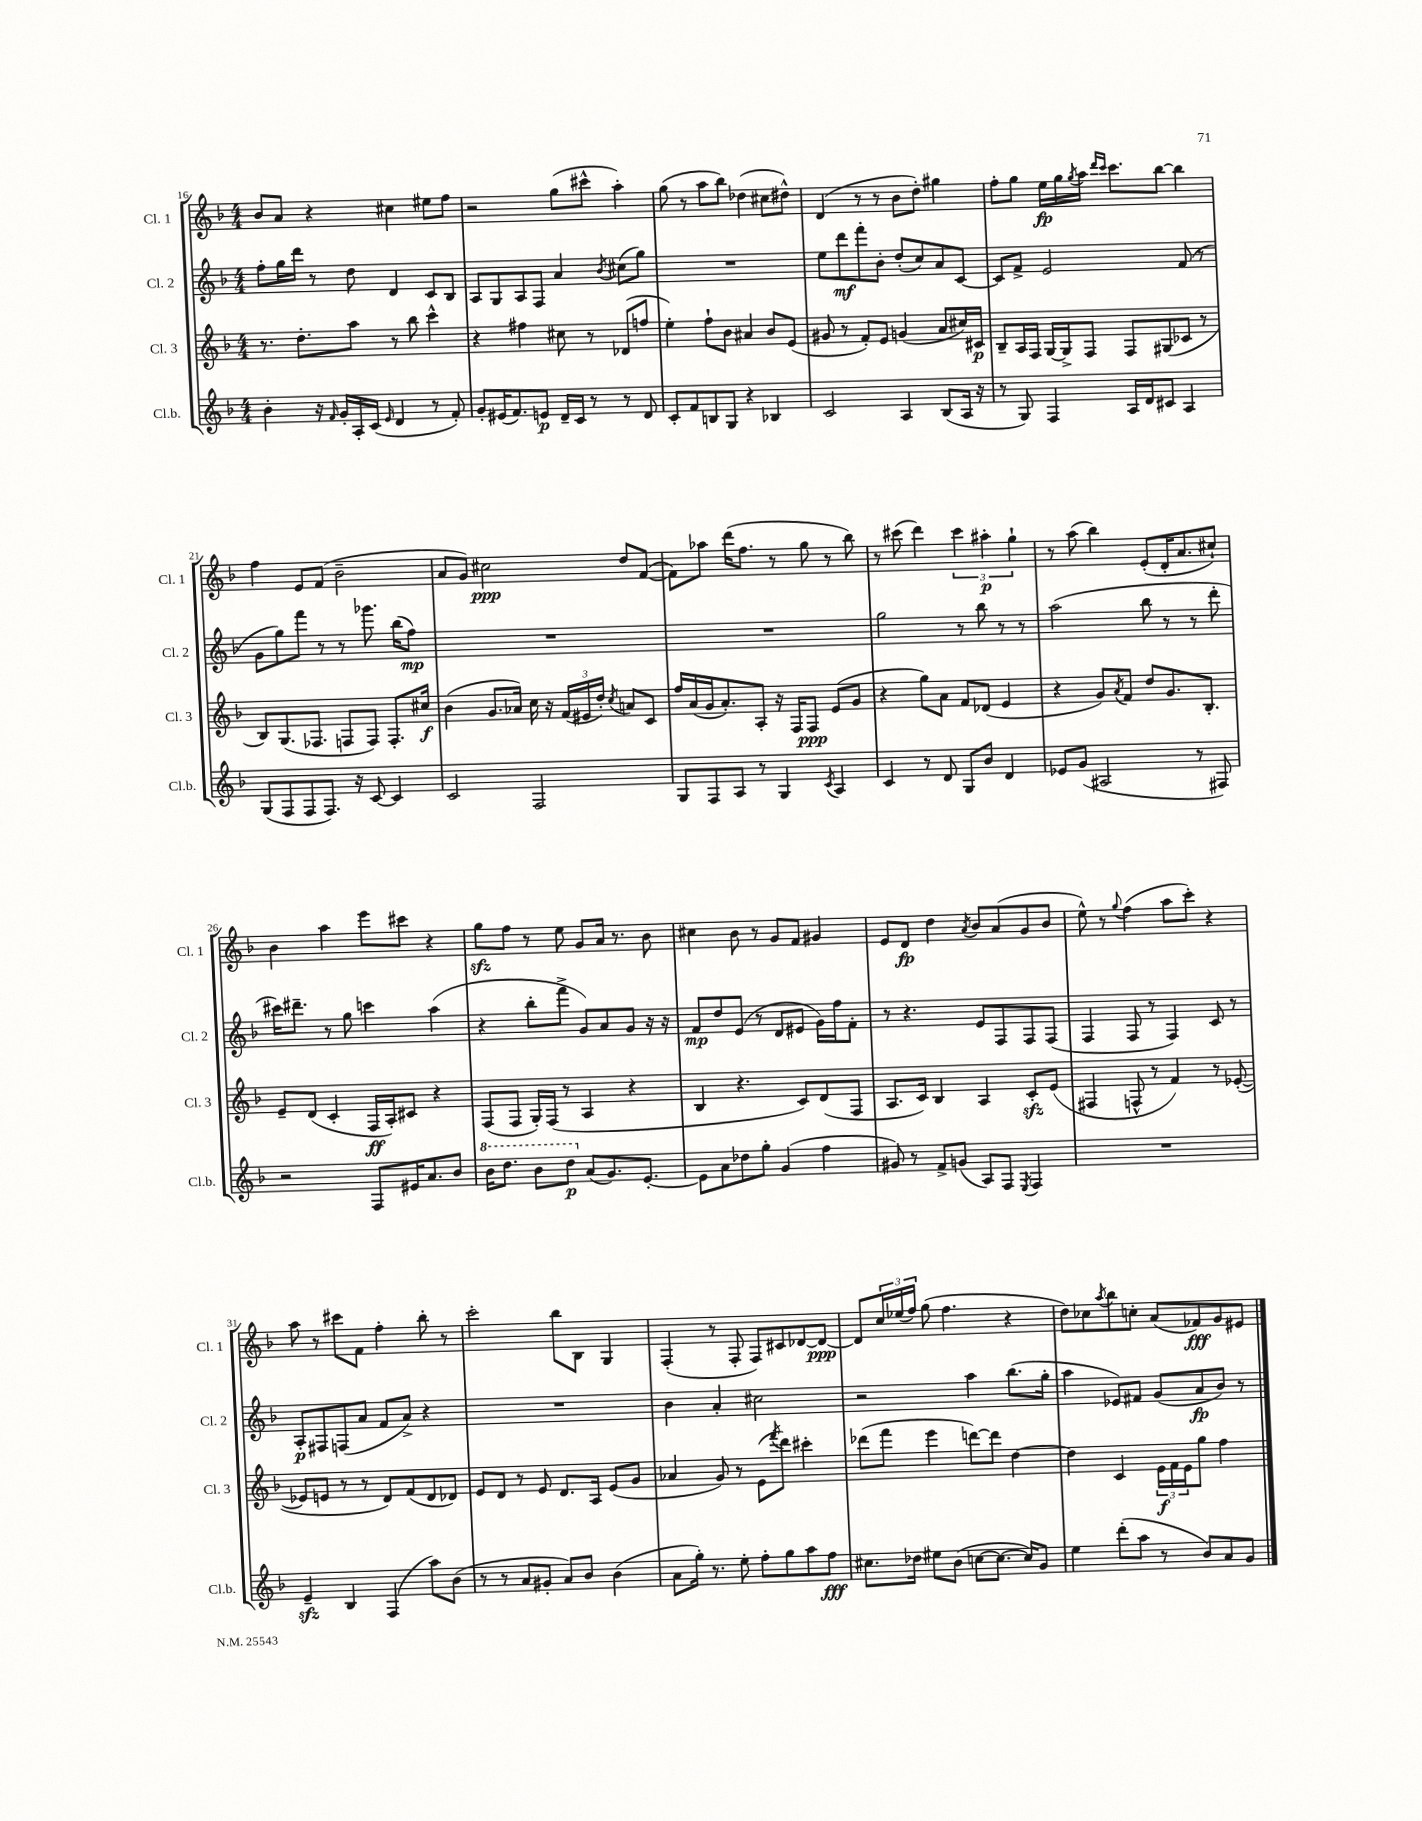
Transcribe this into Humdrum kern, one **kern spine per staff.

**kern	**kern	**kern	**kern
*staff4	*staff3	*staff2	*staff1
*clefG2	*clefG2	*clefG2	*clefG2
*k[b-]	*k[b-]	*k[b-]	*k[b-]
*M4/4	*M4/4	*M4/4	*M4/4
4b-'	8.r	8ff'	8b-
.	.	16gg	8a
.	8.dd'	16ddd	.
16r	.	8r	4r
16qqf	.	.	.
16g'	.	.	.
16A'	8aa	8dd	.
(16c	.	.	.
16qqe	.	.	.
4d	8r	4d	4cc#
.	8bb-	.	.
8r	4ccc^^	8c	8ee#
8f')	.	8B-	8ff
=	=	=	=
8g'	4r	8A	2r
(16e#	.	8G	.
8.f)	.	.	.
.	4ff#	8A	.
8e	.	8F	.
16d~	8cc#	4a	(8gg
16c	.	.	.
8r	8r	.	8ccc#^^
.	.	8qb-	.
8r	(8d-	(8cc#	4aa')
8d	8ff	8gg)	.
=	=	=	=
8c'	4ee')	1r	(8gg
8f	.	.	8r
8B	8ff`	.	8aa
8G	8b-	.	8bb-)
4r	4a#	.	(4dd-
4B-	8b-	.	8cc#
.	(8e	.	8dd#^^)
=	=	=	=
2c	8g#	8ee	(4d
.	8r	8ddd	.
.	8f')	8fff'	8r
.	8e	8b-'	8r
4A	(4g	(8dd'	8b-
.	.	8cc)	8dd')
(8B-	8a	8a	4gg#
16A	16cc#)	[8c	.
16r	16c#	.	.
=	=	=	=
8r	8B-~	8c]	8ff'
8G)	16A	8f^	8gg
.	16F	.	.
4F	[16G	2e	16ee
.	16G^]	.	16gg
.	.	.	8qgg
.	8F	.	16aa
.	.	.	16qqddd
.	.	.	16qqccc
.	.	.	8.ccc
16A	8F	.	.
16d	.	.	.
8c#	(8G#	.	[8bb-
4A	8c-	(8f	4bb-]
.	8r	8r	.
=	=	=	=
(8G	8B-)	8g	4ff
8F	(8.G	8gg)	.
8F	.	8fff	8e
.	8.F-	.	.
8.F)	.	8r	(8f
.	8F	8r	2b-~
16r	.	.	.
[8c	8F)	8.ggg-	.
4c]	8.F'	.	.
.	.	(16bb-	.
.	.	8ff)	.
.	16cc#	.	.
=	=	=	=
2c	(4b-	1r	8a
.	.	.	8g)
.	8.g	.	2cc#
.	16a-)	.	.
2F	16cc	.	.
.	16r	.	.
.	(24f	.	.
.	24e#	.	.
.	24dd')	.	.
.	8qcc	.	.
.	8a	.	8dd
.	8c	.	([8f
=	=	=	=
8G	16ff	1r	8f])
.	(16a	.	.
8F	16g	.	8aa-
.	8.a')	.	.
8A	.	.	(16ddd
.	.	.	8.ff
8r	8A'	.	.
4G	16r	.	8r
.	16F	.	.
.	8F	.	8gg
8qc	.	.	.
4A	(8e	.	8r
.	8g	.	8bb-)
=	=	=	=
4c	4r	2gg	8r
.	.	.	(8ccc#
8r	8gg)	.	4ddd)
8d	8a	.	.
8G	8f	8r	6ccc#
8b-	(8d-	8bb-	.
.	.	.	6aa#'
4d	4e	8r	.
.	.	.	6gg`
.	.	8r	.
=	=	=	=
8e-	4r	(2aa	8r
(8g	.	.	(8aa
2A#	8g)	.	4bb-)
.	8qa	.	.
.	8f	.	.
.	8dd	8bb-	(8e'
.	8.g	8r	16d'
.	.	.	8.a
8r	.	8r	.
.	8.B-'	.	.
8F#)	.	8ddd'	8cc#`)
=	=	=	=
2r	8e~	16ccc#)	4b-
.	.	8.ddd#~	.
.	(8d	.	.
.	4c'	8r	4aa
.	.	8gg	.
8F	16F	4ccc	8eee
.	16A')	.	.
16e#	8c#	.	8ccc#
8.a	.	.	.
.	4r	(4aa	4r
8b-	.	.	.
=	=	=	=
16bb-	(8F	4r	8gg
8.ddd	.	.	.
.	8F	.	8ff
8bb-	16G')	8bb-'	8r
.	(16F	.	.
8ddd	8r	8fff^	8ee
(8a	4A	8g)	8g
8.g)	.	8a	16a
.	.	.	8.r
.	4r	8g	.
[8.e'	.	.	.
.	.	16r	8b-
.	.	16r	.
=	=	=	=
8e]	4B-	8f	4cc#
8a	.	8dd	.
8dd-	4.r	(8e	8b-
8gg'	.	8r	8r
(4g	.	8d	8g
.	8c)	8e#	8f
4ff	(8d	16g)	4g#
.	.	16ff	.
.	8F	8f'	.
=	=	=	=
8g#)	8.A	8r	8e
8r	.	4.r	8d
.	16c)	.	.
8f^	4B-	.	4dd
(8g	.	.	.
.	.	.	8qa
8A)	4A	8e	8b-
8F	.	8F	(8a
8qE	.	.	.
4F	8c'	8F	8g
.	(8e	(8F	8b-
=	=	=	=
1r	4F#	4F	8ee^^)
.	.	.	8r
.	.	.	8qqgg
.	8F^^	8F	(4ff
.	8r	8r	.
.	4f)	4F)	8aa
.	.	.	8ccc')
.	8r	8c	4r
.	([8e-'	8r	.
=	=	=	=
4e~	8e-]	8A'	8aa
.	8e	8F#	8r
4B-	8r	(8F	8ccc#
.	8r	8a	8f
(4F	8d)	8f	4ff'
.	(8f	8a^)	.
8aa)	8d	4r	8bb-'
(8b-	8d-)	.	8r
=	=	=	=
8r	8e	1r	2ccc'
8r	8d	.	.
8a	8r	.	.
8g#'	8e	.	.
8a)	8.d	.	8bb-
8b-	.	.	8B-
.	16A	.	.
(4b-	(8e	.	4G
.	8g	.	.
=	=	=	=
8a	4a-	4b-	(4F'
16gg')	.	.	.
8.r	.	.	.
.	8g)	4a'	8r
8ee'	8r	.	8F'
8ff'	(8e	2cc#	8F)
.	8qfff	.	.
8gg	8ddd)	.	8c#
8aa	4ccc#'	.	[8d-
8ff	.	.	8d-_
=	=	=	=
8.cc#	(8ddd-	2r	8d-]
.	8fff	.	24cc
.	.	.	(24ee-
16dd-	.	.	.
.	.	.	24ff)
8ee#	4eee	.	(8gg
(8b-	.	.	4.ff
[8cc	[8ddd)	4aa	.
8.cc_	8ddd]	.	.
.	[4dd	(8.bb-	4r
16cc])	.	.	.
8g	.	.	.
.	.	16gg'	.
=	=	=	=
4ee	4dd]	4aa	8dd)
.	.	.	8cc-
.	.	.	8qaa
(8ddd'	4c	8e-)	8bb-
8aa	.	8f#	8cc'
8r	24e	(8g	(8a
.	24f	.	.
.	24e	.	.
8b-)	8gg	8a	8f-)
8a	4ff	8b-)	8g
8g	.	8r	8e#
==	==	==	==
*-	*-	*-	*-
